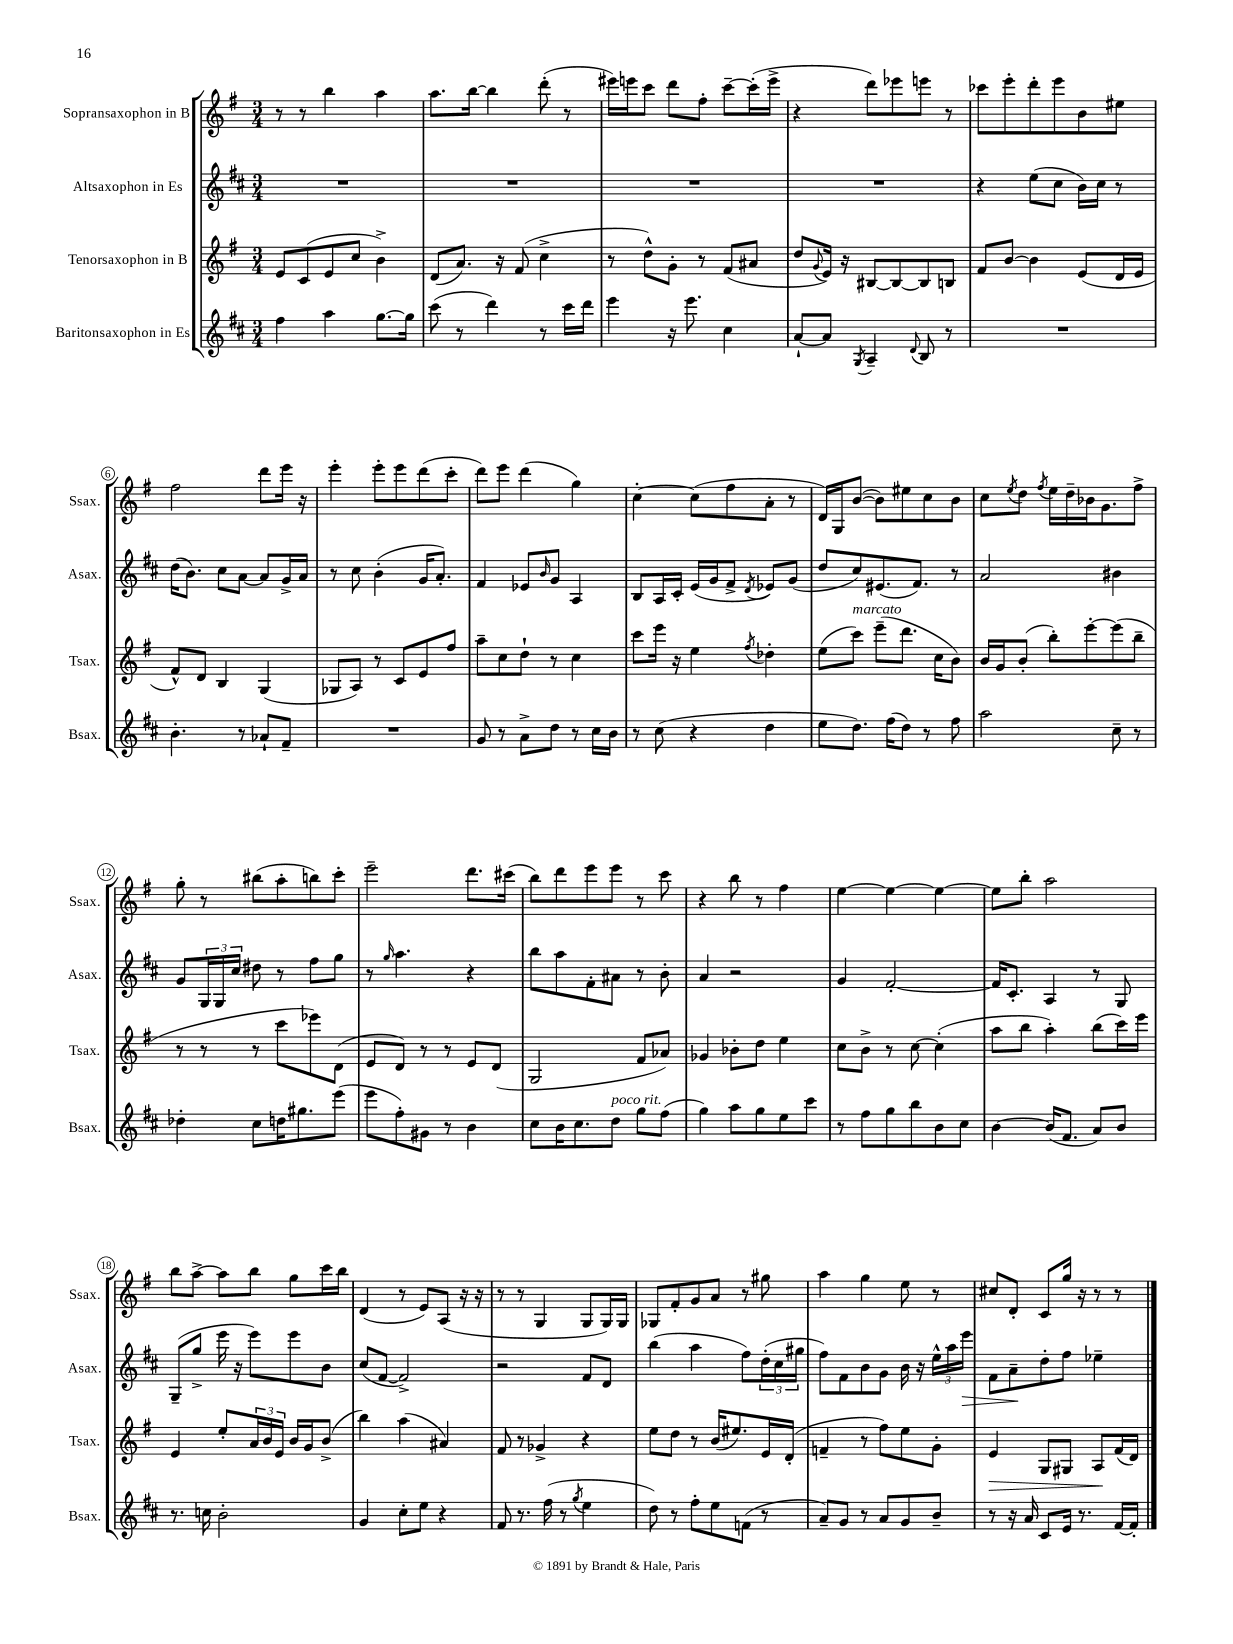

**kern	**kern	**dynam	**kern	**dynam	**kern
*part4	*part3	*part3	*part2	*part2	*part1
*staff4	*staff3	*staff3	*staff2	*staff2	*staff1
*I"Baritonsaxophon in Es	*I"Tenorsaxophon in B	*	*I"Altsaxophon in Es	*	*I"Sopransaxophon in B
*I'Bsax.	*I'Tsax.	*	*I'Asax.	*	*I'Ssax.
*clefG2	*clefG2	*	*clefG2	*	*clefG2
*k[f#c#]	*k[f#]	*	*k[f#c#]	*	*k[f#]
*M3/4	*M3/4	*	*M3/4	*	*M3/4
=1	=1	=1	=1	=1	=1
4ff#\	8e/L	.	2.r	.	8r
.	(8c/	.	.	.	8r
4aa\	8e/	.	.	.	4bb\
.	8cc/J	.	.	.	.
[8.gg\L	4b^\)	.	.	.	4aa\
16gg\Jk]	.	.	.	.	.
=2	=2	=2	=2	=2	=2
(8ccc#\	(8d/L	.	2.r	.	8.aa\L
8r	8.a/J)	.	.	.	.
.	.	.	.	.	[16bb\Jk
4ddd\)	.	.	.	.	4bb\]
.	16r	.	.	.	.
.	(8f#/	.	.	.	.
8r	4cc^\	.	.	.	(8ddd'\
16ccc#\LL	.	.	.	.	8r
16ddd\JJ	.	.	.	.	.
=3	=3	=3	=3	=3	=3
4eee\	8r	.	2.r	.	16eee#X\LL)
.	.	.	.	.	16eeen\J
.	8dd^^\L)	.	.	.	8ccc\J
16r	8g'\J	.	.	.	8ddd\L
8.eee\	.	.	.	.	.
.	8r	.	.	.	8ff#'\J
4cc#\	(8f#/L	.	.	.	[8ccc~\L
.	8a#X/J	.	.	.	(16ccc'\L]
.	.	.	.	.	16eee^\JJ
=4	=4	=4	=4	=4	=4
[8a`/L	8dd/L	.	2.r	.	4r
.	8qqg/	.	.	.	.
8a/J]	16e/Jk)	.	.	.	.
.	16r	.	.	.	.
8qG/	.	.	.	.	.
4A~/	[8B#X/L	.	.	.	8ddd\L)
.	8B#/_	.	.	.	8eee-X\
8qqd/	.	.	.	.	.
8B/	8B#/]	.	.	.	8eeen\J
8r	8Bn/J	.	.	.	8r
=5	=5	=5	=5	=5	=5
2.r	8f#/L	.	4r	.	8ccc-X\L
.	[8b/J	.	.	.	8eee'\
.	4b\]	.	(8ee\L	.	8ddd'\
.	.	.	8cc#\J	.	8eee\
.	(8e/L	.	16b\LL)	.	8b\
.	.	.	16cc#\JJ	.	.
.	16d/L	.	8r	.	8ee#X\J
.	16e/JJ	.	.	.	.
!!LO:LB:g=z
=6	=6	=6	=6	=6	=6
4.b'\	8f#^^/L)	.	(16dd\KL	.	2ff#\
.	.	.	8.b\J)	.	.
.	8d/J	.	.	.	.
.	4B/	.	8cc#\L	.	.
8r	.	.	[8a\J	.	.
8a-X`/L	(4G/	.	8a/L]	.	8ddd\L
8f#~/J	.	.	16g^/L	.	16eee\Jk
.	.	.	16a/JJ	.	16r
=7	=7	=7	=7	=7	=7
2.r	8G-X/L	.	8r	.	4eee'\
.	8A/J)	.	8cc#\	.	.
.	8r	.	(4b'\	.	8eee'\L
.	8c/L	.	.	.	8eee\
.	8e/	.	16g/KL	.	(8ddd\
.	.	.	8.a'/J)	.	.
.	8ff#/J	.	.	.	8ccc'\J
=8	=8	=8	=8	=8	=8
8g/	8aa~\L	.	4f#/	.	8ddd\L)
8r	8cc\	.	.	.	8eee\J
8a^\L	8dd`\J	.	8e-X/L	.	(4ddd\
.	.	.	16qqb/	.	.
8dd\J	8r	.	8g/J	.	.
8r	4cc\	.	4A/	.	4gg\)
16cc#\LL	.	.	.	.	.
16b\JJ	.	.	.	.	.
=9	=9	=9	=9	=9	=9
8r	8ccc\L	.	8B/L	.	[4cc'\
(8cc#\	16eee\Jk	.	16A/L	.	.
.	16r	.	16c#'/JJ	.	.
4r	4ee\	.	(16e/LL	.	(8cc\L]
.	.	.	16g/J	.	.
.	.	.	8f#^/J	.	8ff#\
.	8qff#/	.	8qd/	.	.
4dd\	4dd-X'\	.	8e-X/L)	.	8a'\J
.	.	.	(8g/J	.	8r
=10	=10	=10	=10	=10	=10
8ee\L	(8ee\L	.	8dd/L	.	16d/LL)
.	.	.	.	.	16G/J
!	!LO:TX:a:i:t=marcato	!	!	!	!
8.dd\J)	8ccc\J)	.	8cc#/)	.	([8b/J
.	(8eee~\L	.	(8.e#X/	.	8b\L])
(16ff#\KL	.	.	.	.	.
8dd\J)	8.ddd\J	.	.	.	8ee#X\
.	.	.	8.f#/J)	.	.
8r	.	.	.	.	8cc\
.	16cc\KL	.	.	.	.
8ff#\	8b\J)	.	8r	.	8b\J
=11	=11	=11	=11	=11	=11
2aa\	16b/LL	.	2a/	.	8cc\L
.	16g/J	.	.	.	.
.	.	.	.	.	8qee/
.	(8b'/J	.	.	.	8dd\J
.	.	.	.	.	8qff#/
.	8bb'\L)	.	.	.	16ee\LL
.	.	.	.	.	16dd~\
.	[8eee'\	.	.	.	16b-X\J
.	.	.	.	.	8.g\
8cc#~\	(8eee\]	.	4b#X\	.	.
8r	8bb~\J	.	.	.	8ff#^\J
!!LO:LB:g=z
=12	=12	=12	=12	=12	=12
4dd-X'\	8r	.	8g/L	.	8gg'\
.	8r	.	24G/L	.	8r
.	.	.	24G/	.	.
.	.	.	24cc#/JJ	.	.
8cc#\L	8r	.	8dd#X\	.	(8bb#X\L
16ddn\K	8ccc\L	.	8r	.	8aa'\
8.gg#X\	.	.	.	.	.
.	8eee-X\)	.	8ff#\L	.	8bbn\)
(8eee\J	(8d\J	.	8gg\J	.	8ccc'\J
=13	=13	=13	=13	=13	=13
8eee\L	8e/L	.	8r	.	2eee~\
.	.	.	16qqgg/	.	.
8ff#'\)	8d/J)	.	4.aa\	.	.
8g#X\J	8r	.	.	.	.
8r	8r	.	.	.	.
4b\	8e/L	.	4r	.	8.ddd\L
.	(8d/J	.	.	.	.
.	.	.	.	.	(16ccc#X\Jk
=14	=14	=14	=14	=14	=14
8cc#\L	2G/	.	8bb\L	.	8bb\L)
16b\K	.	.	8aa\	.	8ddd\
8.cc#\	.	.	.	.	.
.	.	.	8f#'\	.	8eee\
!LO:TX:a:i:t=poco rit.	!	!	!	!	!
8dd\J	.	.	8a#X\J	.	8eee\J
8gg\L	8f#/L	.	8r	.	8r
(8ff#\J	8a-X/J)	.	8b'\	.	8ccc\
=15	=15	=15	=15	=15	=15
4gg\)	4g-X/	.	4a/	.	4r
8aa\L	8b-X'\L	.	2r	.	8bb\
8gg\	8dd\J	.	.	.	8r
8ee\	4ee\	.	.	.	4ff#\
8ccc#\J	.	.	.	.	.
=16	=16	=16	=16	=16	=16
8r	8cc\L	.	4g/	.	[4ee\
8ff#\L	8b^\J	.	.	.	.
8gg\	8r	.	[2f#'/	.	4ee\_
8bb\	[8cc\	.	.	.	.
8b\	(4cc'\]	.	.	.	4ee\_
8cc#\J	.	.	.	.	.
=17	=17	=17	=17	=17	=17
[4b\	8aa\L	.	16f#/KL]	.	8ee\L]
.	.	.	8.c#'/J	.	.
.	8bb\J	.	.	.	8bb'\J
(16b/KL]	4aa'\)	.	4A/	.	2aa\
8.f#/J	.	.	.	.	.
8a/L)	(8bb\L	.	8r	.	.
8b/J	16ccc\L)	.	8G/	.	.
.	16eee\JJ	.	.	.	.
!!LO:LB:g=z
=18	=18	=18	=18	=18	=18
8.r	4e/	.	(8G~/L	.	8bb\L
.	.	.	8gg^/J	.	[8aa^\J
16ccn\	.	.	.	.	.
2b'\	8ee'/L	.	16eee\	.	8aa\L]
.	.	.	16r	.	.
.	24a/L	.	8eee\L)	.	8bb\J
.	24b/	.	.	.	.
.	24e/JJ	.	.	.	.
.	16b/LL	.	8eee\	.	8gg\L
.	16g/J	.	.	.	.
.	(8b^/J	.	8b\J	.	16ccc\L
.	.	.	.	.	16bb\JJ
=19	=19	=19	=19	=19	=19
4g/	4bb\)	.	(8cc#/L	.	(4d/
.	.	.	[8f#/J	.	.
8cc#'\L	(4aa\	.	2f#^/])	.	8r
8ee\J	.	.	.	.	8e/L)
4r	4a#X/)	.	.	.	(8A/J
.	.	.	.	.	16r
.	.	.	.	.	16r
=20	=20	=20	=20	=20	=20
8f#/	8f#/	.	2r	.	8r
8.r	8r	.	.	.	8r
.	4g-X^/	.	.	.	4G/
(16ff#\	.	.	.	.	.
8r	.	.	.	.	.
8qgg/	.	.	.	.	.
4ee\	4r	.	8f#/L	.	8G/L
.	.	.	8d/J	.	16G/L)
.	.	.	.	.	16G/JJ
=21	=21	=21	=21	=21	=21
8dd\)	8ee\L	.	(4bb\	.	8G-X/L
8r	8dd\J	.	.	.	8f#'/
8ff#'\L	8r	.	4aa\	.	8g/
8ee\	(16b/KL	.	.	.	8a/J
.	8.ee#X/)	.	.	.	.
(8fn\J	.	.	8ff#\L)	.	8r
8r	16e/L	.	(24dd'\L	.	8gg#X\
.	.	.	24cc#\	.	.
.	(16d'/JJ	.	.	.	.
.	.	.	24gg#X\JJ	.	.
=22	=22	=22	=22	=22	=22
8a~/L)	4fn~/	.	8ff#\L)	.	4aa\
8g/J	.	.	8f#\	.	.
8r	8r	.	8b\	.	4gg\
8a/L	8ff#\L)	.	8g\J	.	.
8g/	8ee\	.	16b\	.	8ee\
.	.	.	16r	.	.
8b~/J	8g'\J	.	24ee^^\LL	.	8r
.	.	.	24aa\	.	.
!	!	!	!	!LO:HP:b	!
.	.	.	24eee\JJ	>	.
=23	=23	=23	=23	=23	=23
!	!	!LO:HP:b	!	!	!
8r	4e/	>	8f#\L	.	8cc#X/L
16r	.	.	8a~\	.	8d'/J
16a/	.	.	.	.	.
8c#/L	8G/L	.	8dd'\	]	8c/L
16e/Jk	8G#X/J	.	8ff#\J	.	16gg/Jk
8.r	.	.	.	.	16r
.	8A/L	.	4ee-X~\	.	8r
[16f#/LL	(16f#/L	]	.	.	8r
16f#'/JJ]	16d/JJ)	.	.	.	.
==	==	==	==	==	==
*-	*-	*-	*-	*-	*-
